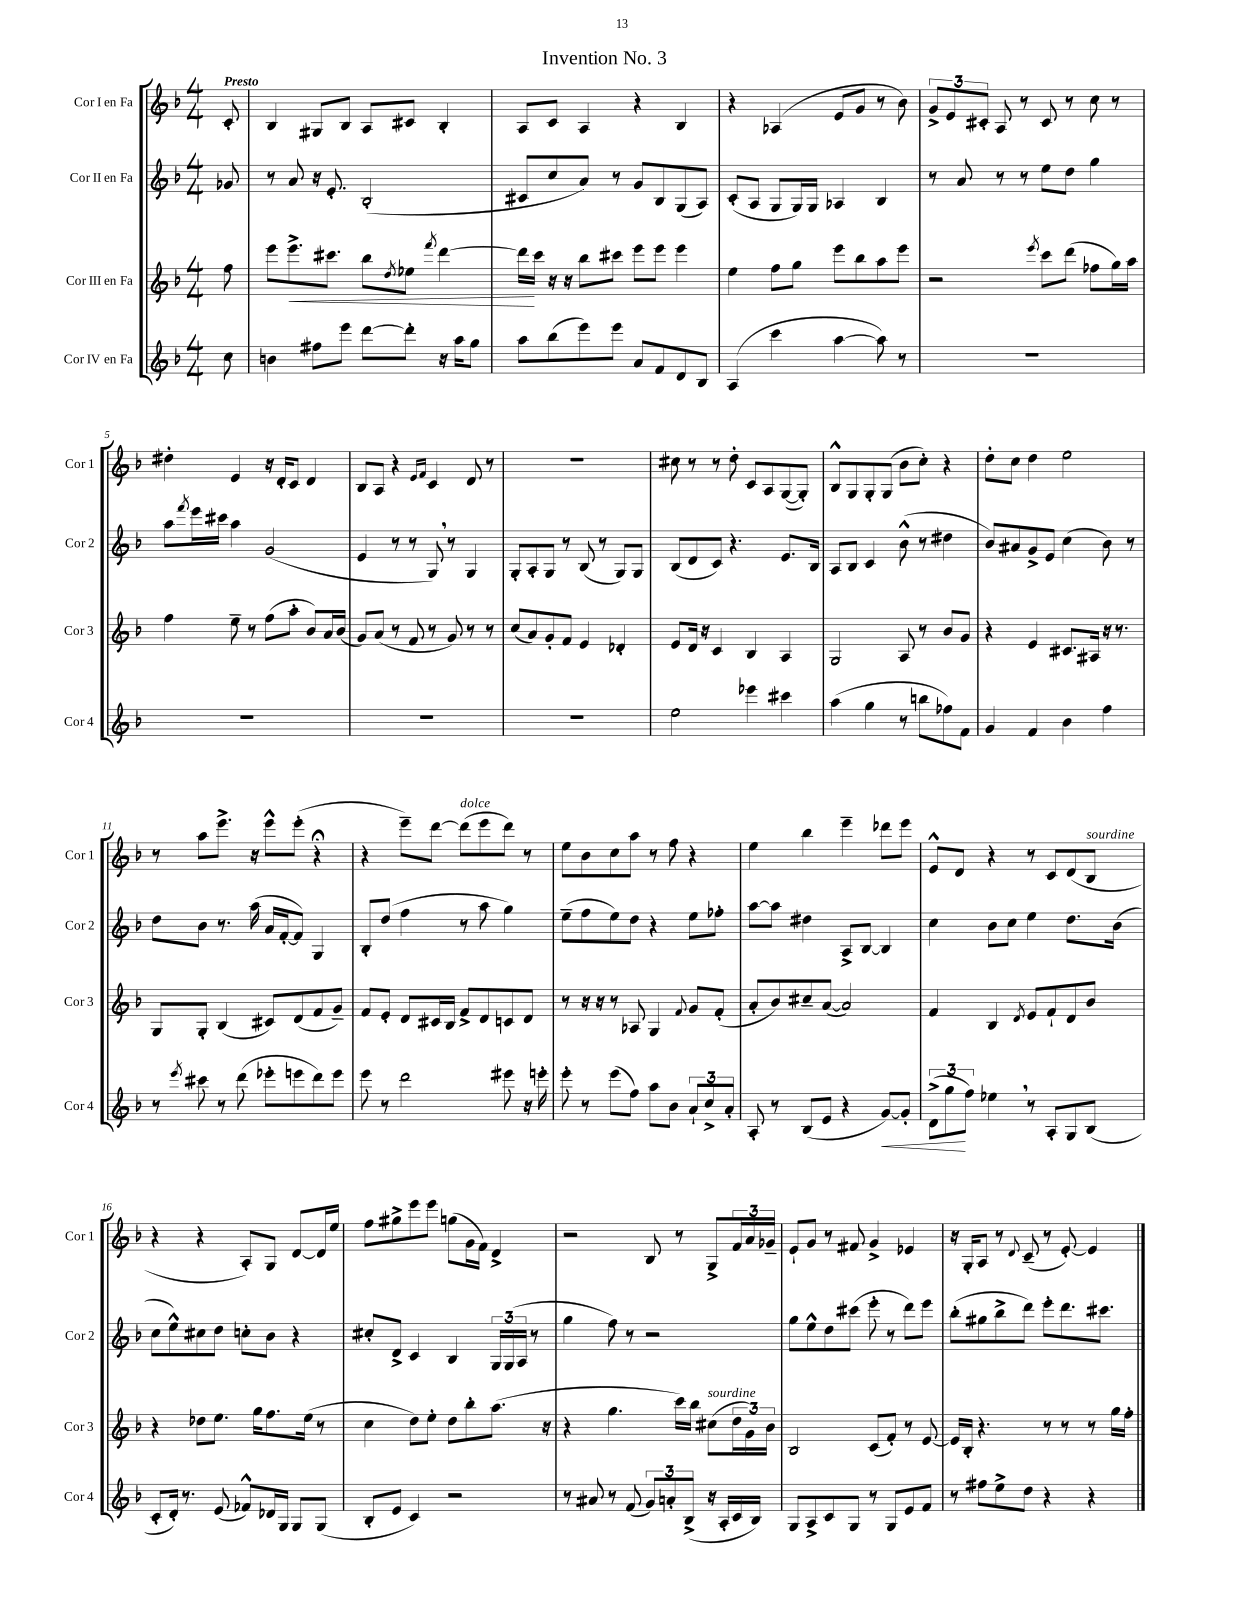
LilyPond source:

\header { title = "Invention No. 3" }
<<
\new StaffGroup <<
\new Staff = "s0" \with { instrumentName = "Cor I en Fa" shortInstrumentName = "Cor 1" } {
    \clef treble \key f \major \numericTimeSignature \time 4/4 \partial 8 \tempo "Presto"
    c'8-. |
    bes4 gis8 bes8 a8 cis'8 bes4-. |
    a8 c'8 a4 r4 bes4 |
    r4 aes4( e'8 g'8 r8 bes'8) |
    \tuplet 3/2 { g'8-> e'8 cis'8-. } a8 r8 cis'8 r8 c''8 r8 |
    dis''4-. e'4 r16 d'16-. c'8 d'4 |
    bes8 a8 r4 \grace { e'16 f'16 } c'4 d'8 r8 |
    R1 |
    cis''8 r8 r8 d''8-. c'8 a8 g8~( g8-.) |
    bes8-^ g8 g8-. g8( bes'8 c''8-.) r4 |
    d''8-. c''8 d''4 e''2 |
    r8 a''8 e'''8.-> r16 e'''8-^ e'''8-.( r4\fermata |
    r4 e'''8--) d'''8~ d'''8^\markup { \italic "dolce" }( e'''8 d'''8) r8 |
    e''8 bes'8 c''8 a''8 r8 f''8 r4 |
    e''4 bes''4 e'''4-- des'''8 e'''8 |
    e'8-^ d'8 r4 r8 c'8 d'8( bes8^\markup { \italic "sourdine" } |
    r4 r4 a8-.) g8 d'8~ d'16 e''16 |
    f''8 gis''8-> e'''8 e'''8 g''8( g'16 f'16) d'4-> |
    r2 bes8 r8 g8-> \tuplet 3/2 { f'16 a'16 ges'16-- } |
    e'8-! g'8 r8 fis'8 g'4-> ees'4 |
    r16 g16-. a8 r8 \appoggiatura { d'8 } c'8--( r8 e'8~-.) e'4 \bar "|." |
}
\new Staff = "s1" \with { instrumentName = "Cor II en Fa" shortInstrumentName = "Cor 2" } {
    \clef treble \key f \major \numericTimeSignature \time 4/4 \partial 8
    ges'8 |
    r8 a'8 r16 e'8.-. bes2-.( |
    cis'8 c''8 a'8) r8 g'8 bes8 g8( a8) |
    c'8-.( a8 g8 g16) g16 aes4 bes4 |
    r8 a'8 r8 r8 e''8 d''8 g''4 |
    a''8 \acciaccatura { f'''8 } e'''16 cis'''16 a''4 g'2( |
    e'4 r8 r8 g8) \breathe r8 g4 |
    g8-. a8-. g8 r8 bes8( r8 g8) g8 |
    bes8( d'8 c'8) r4. e'8. bes16 |
    a8 bes8 c'4 bes'8-^( r8 dis''4 |
    bes'8) ais'8 g'8-> e'8 c''4( bes'8) r8 |
    d''8 bes'8 r8. a''16( a'16 f'16~-. f'8) g4 |
    bes8-. d''8( f''4 r8 a''8 g''4) |
    e''8--( f''8 e''8) d''8 r4 e''8 fes''8-. |
    a''8~ a''8 dis''4 a8-> bes8~ bes4 |
    c''4 bes'8 c''8 e''4 d''8. bes'16( |
    c''8 e''8-^) cis''8 d''8 c''8-. bes'8 r4 |
    cis''8-. d'8-> c'4 bes4 \tuplet 3/2 { g16 g16( a16 } r8 |
    g''4 f''8) r8 r2 |
    g''8 e''8-^ d''8 cis'''8( e'''8-. r8 d'''8) e'''8 |
    bes''8-.( gis''8 bes''8-> d'''8) e'''8-. d'''8. cis'''8. \bar "|." |
}
\new Staff = "s2" \with { instrumentName = "Cor III en Fa" shortInstrumentName = "Cor 3" } {
    \clef treble \key f \major \numericTimeSignature \time 4/4 \partial 8
    f''8 |
    e'''8 e'''8.->\< cis'''8. bes''8 \acciaccatura { d''8 } ees''8 \acciaccatura { f'''8 } d'''4~ |
    d'''16\! c'''16 r16 r16 bes''8 cis'''8 e'''8 e'''8 e'''4 |
    e''4 f''8 g''8 e'''8 bes''8 a''8 e'''8 |
    r2 \acciaccatura { e'''8 } c'''8 d'''8( fes''8 g''16) a''16 |
    f''4 e''8-- r8 f''8( a''8-. bes'8) a'16 bes'16( |
    g'8) a'8( r8 f'8 r8 g'8) r8 r8 |
    c''8( a'8) g'8-. f'8 e'4 des'4-. |
    e'8 d'16 r16 c'4 bes4 a4 |
    g2 a8 r8 bes'8 g'8 |
    r4 e'4 cis'8. ais16 r16 r8. |
    g8 g8-. bes4( cis'8) d'8( f'8 g'8--) |
    f'8 e'8-. d'8 cis'16 bes16 f'8-> d'8 c'8 d'8 |
    r8 r16 r16 r8 aes8 g4 \appoggiatura { f'8 } g'8 f'8-.( |
    a'8-. bes'8) cis''8-- a'8~( a'2) |
    f'4 bes4 \acciaccatura { d'8 } e'8 f'8-! d'8 bes'8 |
    r4 des''8 e''8. g''16 f''8. e''16( r8 |
    c''4 d''8) e''8-. d''8 bes''8-. a''8.( r16 |
    r4 g''4. c'''16) bes''16 cis''8^\markup { \italic "sourdine" }( \tuplet 3/2 { d''16 g'16) bes'16 } |
    bes2 c'8( f'8-.) r8 e'8~ |
    e'16 bes16-. r4. r8 r8 r8 g''16 f''16-. \bar "|." |
}
\new Staff = "s3" \with { instrumentName = "Cor IV en Fa" shortInstrumentName = "Cor 4" } {
    \clef treble \key f \major \numericTimeSignature \time 4/4 \partial 8
    c''8 |
    b'4 fis''8 e'''8 d'''8~ d'''8-. r16 a''16 g''8 |
    a''8 bes''8( e'''8) e'''8 a'8 f'8 d'8 bes8 |
    a4( c'''4 a''4~ a''8) r8 |
    R1 |
    R1 |
    R1 |
    R1 |
    e''2 ees'''4 cis'''4 |
    a''4( g''4 r8 b''8 fes''8) f'8 |
    g'4 f'4 bes'4 f''4 |
    r8 \acciaccatura { e'''8 } cis'''8 r8 d'''8( ees'''8-. e'''8 d'''8) e'''8 |
    e'''8 r8 d'''2 eis'''8 r16 e'''16-. |
    e'''8-. r8 e'''8( f''8) a''8 bes'8 \tuplet 3/2 { a'8-! c''8-> a'8-. } |
    a8-. r8 bes8( e'8 r4 g'8~\<) g'8-. |
    \tuplet 3/2 { d'8->( g''8\! f''8) } ees''4 \breathe r8 a8-. g8 bes8( |
    c'8-. d'16-.) r8. e'8( fes'8-^) des'16 g16 g8 g8( |
    bes8-. e'8 c'4) r2 |
    r8 ais'8 r8 f'8( \tuplet 3/2 { g'8) a'8-. bes8->( } r16 a16-. c'16 bes16) |
    g8 a8-> c'8 g8 r8 g8 e'8 f'8 |
    r8 fis''8 e''8-> d''8 r4 r4 \bar "|." |
}
>>
>>
